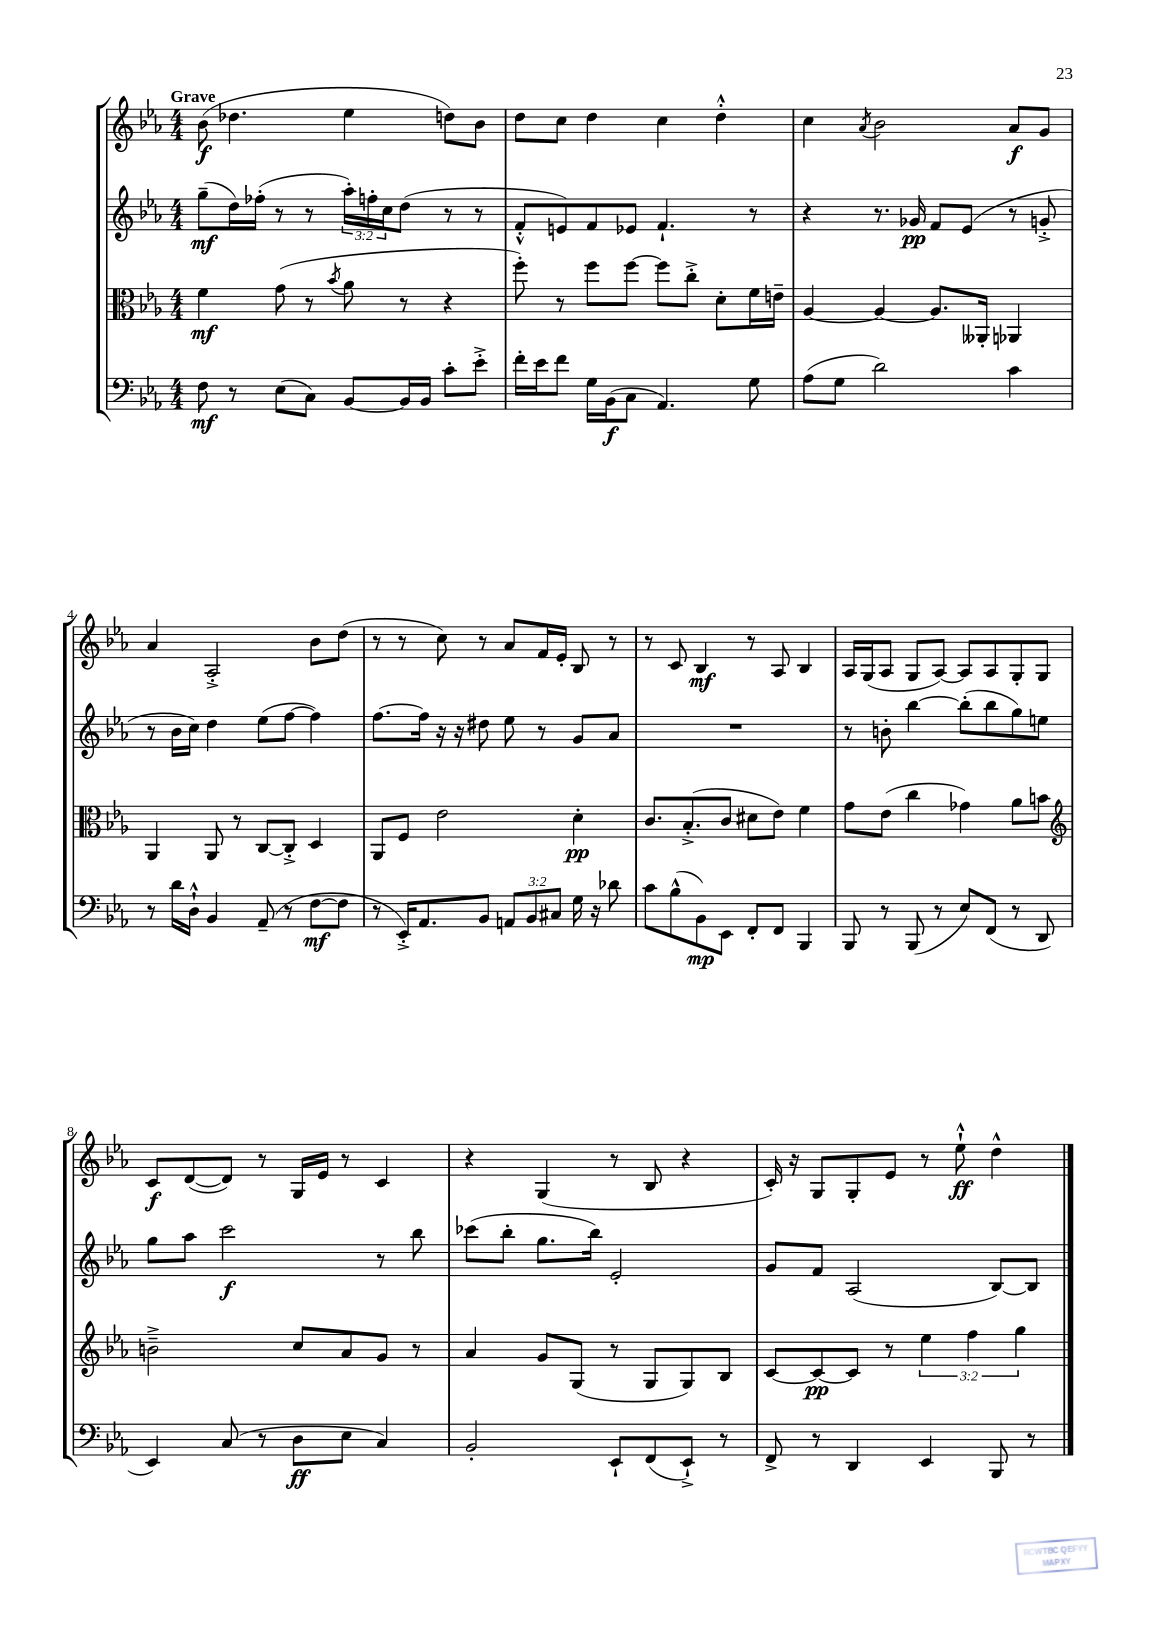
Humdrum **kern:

**kern	**dynam	**kern	**dynam	**kern	**dynam	**kern	**dynam
*part4	*part4	*part3	*part3	*part2	*part2	*part1	*part1
*staff4	*staff4	*staff3	*staff3	*staff2	*staff2	*staff1	*staff1
*clefF4	*	*clefC3	*	*clefG2	*	*clefG2	*
*k[b-e-a-]	*	*k[b-e-a-]	*	*k[b-e-a-]	*	*k[b-e-a-]	*
*M4/4	*	*M4/4	*	*M4/4	*	*M4/4	*
=1	=1	=1	=1	=1	=1	=1	=1
!	!	!	!	!	!	!LO:TX:a:B:t=Grave	!
8F\	mf	4f\	mf	(8gg~\L	mf	(8b-\	f
8r	.	.	.	16dd\L)	.	4.dd-X\	.
.	.	.	.	(16ff-X'\JJ	.	.	.
(8E-\L	.	(8g\	.	8r	.	.	.
8C\J)	.	8r	.	8r	.	.	.
.	.	8qb-/	.	.	.	.	.
[8BB-/L	.	8a-\	.	24aa-'\LL)	.	4ee-\	.
.	.	.	.	24ffn'\	.	.	.
.	.	.	.	24cc\J	.	.	.
16BB-/L]	.	8r	.	(8dd\J	.	.	.
16BB-/JJ	.	.	.	.	.	.	.
8c'\L	.	4r	.	8r	.	8ddn\L)	.
8e-'^\J	.	.	.	8r	.	8b-\J	.
=2	=2	=2	=2	=2	=2	=2	=2
16f'\LL	.	8ff'\)	.	8f'^^/L	.	8dd\L	.
16e-\J	.	.	.	.	.	.	.
8f\J	.	8r	.	8en/)	.	8cc\J	.
16G\LL	.	8ff\L	.	8f/	.	4dd\	.
(16BB-\J	f	.	.	.	.	.	.
8C\J	.	[8ff\J	.	8e-X/J	.	.	.
4.AA-/)	.	8ff\L]	.	4.f`/	.	4cc\	.
.	.	8cc'^\J	.	.	.	.	.
.	.	8d'\L	.	.	.	4dd'^^\	.
8G\	.	16f\L	.	8r	.	.	.
.	.	16en~\JJ	.	.	.	.	.
=3	=3	=3	=3	=3	=3	=3	=3
(8A-\L	.	[4A-/	.	4r	.	4cc\	.
8G\J	.	.	.	.	.	.	.
.	.	.	.	.	.	8qa-/	.
2d\)	.	4A-/_	.	8.r	.	2b-\	.
.	.	.	.	16g-X/	pp	.	.
.	.	8.A-/L]	.	8f/L	.	.	.
.	.	.	.	(8e-/J	.	.	.
.	.	16AA--X'/Jk	.	.	.	.	.
4c\	.	4AA-X/	.	8r	.	8a-/L	f
.	.	.	.	8gn'^/	.	8g/J	.
!!LO:LB:g=z
=4	=4	=4	=4	=4	=4	=4	=4
8r	.	4AA-/	.	8r	.	4a-/	.
16d\LL	.	.	.	16b-\LL	.	.	.
16D`^^\JJ	.	.	.	16cc\JJ)	.	.	.
4BB-/	.	8AA-/	.	4dd\	.	2A-'^/	.
.	.	8r	.	.	.	.	.
(8AA-~/	.	[8C/L	.	(8ee-\L	.	.	.
8r	.	8C'^/J]	.	[8ff\J	.	.	.
[8F\L	mf	4D/	.	4ff\])	.	8b-\L	.
8F\J]	.	.	.	.	.	(8dd\J	.
=5	=5	=5	=5	=5	=5	=5	=5
8r	.	8AA-/L	.	[8.ff\L	.	8r	.
16EE-'^/KL)	.	8F/J	.	.	.	8r	.
8.AA-/	.	.	.	16ff\Jk]	.	.	.
.	.	2e-\	.	16r	.	8cc\)	.
.	.	.	.	16r	.	.	.
8BB-/J	.	.	.	8dd#X\	.	8r	.
12AAn/L	.	.	.	8ee-\	.	8a-/L	.
12BB-/	.	.	.	.	.	.	.
.	.	.	.	8r	.	16f/L	.
12C#X/J	.	.	.	.	.	.	.
.	.	.	.	.	.	16e-'/JJ	.
16G\	.	4d'\	pp	8g/L	.	8B-/	.
16r	.	.	.	.	.	.	.
8d-X\	.	.	.	8a-/J	.	8r	.
=6	=6	=6	=6	=6	=6	=6	=6
8c\L	.	8.c/L	.	1r	.	8r	.
(8B-^^\	.	.	.	.	.	8c/	.
.	.	(8.B-'^/	.	.	.	.	.
8BB-\)	mp	.	.	.	.	4B-/	mf
8EE-\J	.	8c/J	.	.	.	.	.
8FF'/L	.	8d#X\L	.	.	.	8r	.
8FF/J	.	8e-\J)	.	.	.	8A-/	.
4BBB-/	.	4f\	.	.	.	4B-/	.
=7	=7	=7	=7	=7	=7	=7	=7
8BBB-/	.	8g\L	.	8r	.	16A-/LL	.
.	.	.	.	.	.	(16G/J	.
8r	.	(8e-\J	.	8bn'\	.	8A-/J	.
(8BBB-/	.	4cc\	.	[4bb-\	.	8G/L	.
8r	.	.	.	.	.	[8A-/J)	.
8E-/L)	.	4g-X\)	.	(8bb-'\L]	.	8A-/L]	.
(8FF/J	.	.	.	8bb-\	.	8A-/	.
8r	.	8a-\L	.	8gg\)	.	8G'/	.
8DD/	.	8bn\J	.	8een\J	.	8G/J	.
!!LO:LB:g=z
=8	=8	=8	=8	=8	=8	=8	=8
*	*	*clefG2	*	*	*	*	*
4EE-/)	.	2bn~^\	.	8gg\L	.	8c/L	f
.	.	.	.	8aa-\J	.	([8d/	.
(8C/	.	.	.	2ccc\	f	8d/J])	.
8r	.	.	.	.	.	8r	.
8D\L	ff	8cc/L	.	.	.	16G/LL	.
.	.	.	.	.	.	16e-/JJ	.
8E-\J	.	8a-/	.	.	.	8r	.
4C/)	.	8g/J	.	8r	.	4c/	.
.	.	8r	.	8bb-\	.	.	.
=9	=9	=9	=9	=9	=9	=9	=9
2BB-'/	.	4a-/	.	(8ccc-X\L	.	4r	.
.	.	.	.	8bb-'\J	.	.	.
.	.	8g/L	.	8.gg\L	.	(4G/	.
.	.	(8G/J	.	.	.	.	.
.	.	.	.	16bb-\Jk)	.	.	.
8EE-`/L	.	8r	.	2e-'/	.	8r	.
(8FF/	.	8G/L	.	.	.	8B-/	.
8EE-`^/J)	.	8G/)	.	.	.	4r	.
8r	.	8B-/J	.	.	.	.	.
=10	=10	=10	=10	=10	=10	=10	=10
8FF^/	.	[8c/L	.	8g/L	.	16c'/)	.
.	.	.	.	.	.	16r	.
8r	.	8c/_	pp	8f/J	.	8G/L	.
4DD/	.	8c/J]	.	(2A-/	.	8G'/	.
.	.	8r	.	.	.	8e-/J	.
4EE-/	.	6ee-\	.	.	.	8r	.
.	.	.	.	.	.	8ee-`^^\	ff
.	.	6ff\	.	.	.	.	.
8BBB-/	.	.	.	[8B-/L)	.	4dd^^\	.
.	.	6gg\	.	.	.	.	.
8r	.	.	.	8B-/J]	.	.	.
==	==	==	==	==	==	==	==
*-	*-	*-	*-	*-	*-	*-	*-
